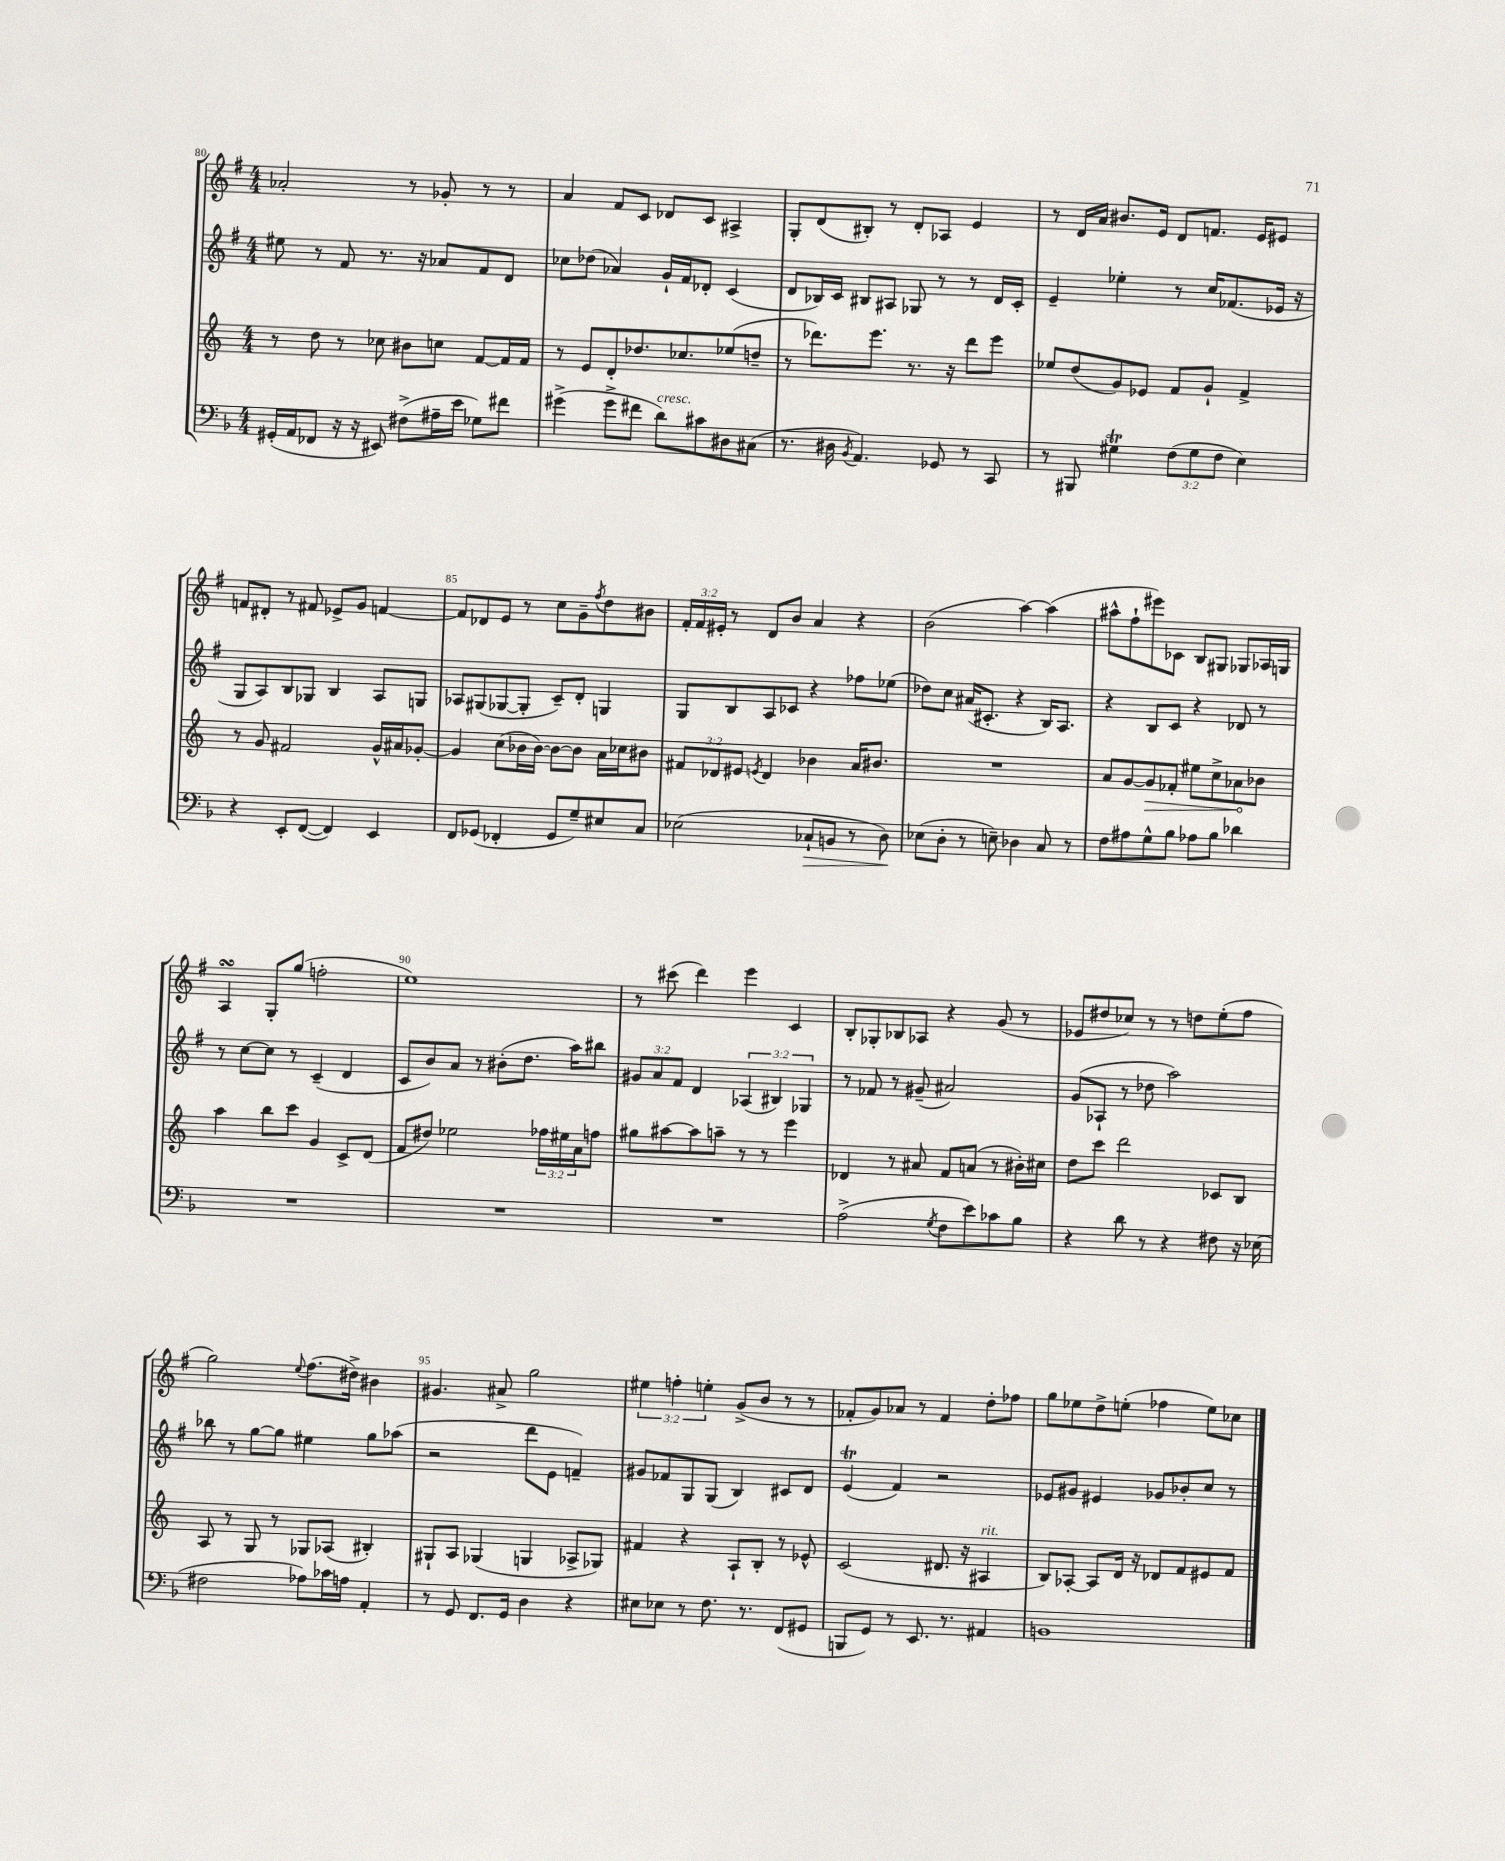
<<
\new StaffGroup <<
\new Staff = "s0" {
    \clef treble \key g \major \numericTimeSignature \time 4/4 \override Staff.TupletNumber.text = #tuplet-number::calc-fraction-text
    aes'2-. r8 ges'8-. r8 r8 |
    a'4 fis'8 c'8 des'8 c'8 ais4-> |
    g8-. d'8( bis8-.) r8 d'8-. aes8 e'4 |
    r8 d'16 a'16 bis'8. e'16 d'8 f'8. e'16 eis'8 |
    f'8 dis'8-. r8 fis'8 ees'8-> g'8 f'4~ |
    f'8 des'8 e'8 r8 c''8 g'8-- \acciaccatura { fis''8 } d''8 bis'8 |
    \tuplet 3/2 { fis'16-. fis'16 eis'16-. } r8 d'8 b'8 a'4 r4 |
    b'2( a''4~) a''4( |
    ais''8-^ fis''8-! eis'''8) ces'8 b8 gis8 ges8 aes16 g16 |
    a4\turn g8-. g''8( f''2-. |
    e''1) |
    r8 cis'''8( d'''4) e'''4 c'4 |
    b8-. ges8-. bes8 aes8 r4 g'8( r8 |
    ees'8 dis''8 ces''8) r8 r8 d''8 e''8-.( fis''8 |
    g''2) \appoggiatura { e''8 } fis''8.( dis''16->) bis'4 |
    gis'4. ais'8-> g''2 |
    \tuplet 3/2 { eis''4 f''4-. e''4-. } g'8->( b'8 r8 r8 |
    fes'8-. g'8) aes'8 r8 fes'4 d''8-. fes''8 |
    g''8 ees''8 d''8-> e''8-.( fes''4 e''8) ces''8 \bar "|." |
}
\new Staff = "s1" {
    \clef treble \key g \major \numericTimeSignature \time 4/4 \override Staff.TupletNumber.text = #tuplet-number::calc-fraction-text
    eis''8 r8 fis'8 r8. r16 aes'8 fis'8 d'8 |
    ces''8 des''8( aes'4) g'16-! fis'16 des'8-. c'4( |
    d'8 bes16) c'16 bis8 ais8 ges8 r8 r8 d'16 c'16-. |
    e'4-- ees''4-. r8 c''16 fes'8.( ees'16 r16 |
    g8 a8) b8 ges8 b4 a8 g8 |
    aes8 gis8( ges8~ ges8-. c'8--) d'8-. g4 |
    g8 b8 a8 ces'8 r4 fes''8 ees''8( |
    des''8) c''8 ais'16( cis'8.-. r4 b16) a8. |
    r4 b8 c'8 r4 des'8 r8 |
    r8 c''8~ c''8 r8 c'4--( d'4 |
    c'8 b'8) a'8 r8 bis'8-.( d''8. a''16) bis''8 |
    \tuplet 3/2 { gis'8 a'8 fis'8 } d'4 \tuplet 3/2 { aes4( bis4) ges4 } |
    r8 fes'8 r8 gis'8--( ais'2) |
    g'8( aes8-! r8 des''8 a''2) |
    bes''8 r8 g''8~ g''8 eis''4 g''8 aes''8( |
    r2 d'''8 e'8 f'4--) |
    gis'8 fes'8 g8 g8( b4) cis'8 d'8 |
    e'4\trill( fis'4) r2 |
    ees'8 gis'8 eis'4 ges'8 bes'8-. c''8 r8 \bar "|." |
}
\new Staff = "s2" {
    \clef treble \key c \major \numericTimeSignature \time 4/4 \override Staff.TupletNumber.text = #tuplet-number::calc-fraction-text
    r8 d''8 r8 ces''8 bis'8 c''8 f'8~ f'16 f'16 |
    r8 e'8 d'8-. des''8. ces''8. ees''8( d''8-- |
    r8 des'''8.) e'''8. r8. r16 des'''8 e'''8 |
    ees''8 d''8( g'8) ees'8 f'8 g'8-! f'4-> |
    r8 g'8 fis'2 g'16-^ ais'16 ges'8~-. |
    ges'4 c''8( bes'16 bes'16~) bes'8~ bes'8 a'16 ces''16 bis'8 |
    \tuplet 3/2 { fis'8 des'8 eis'8 } \acciaccatura { e'8 } des'4 bes'4 a'16 bis'8. |
    R1 |
    a'8 g'8~ \once \override Hairpin.circled-tip = ##t g'8\> fes'8-. eis''8 c''8-> aes'8\! bes'8 |
    a''4 b''8 c'''8 g'4 c'8-> d'8( |
    f'8 dis''8) ees''2 \tuplet 3/2 { fes''16 eis''16 a'16 } f''8 |
    gis''8 ais''8~ ais''8 a''8-- r8 r8 e'''4 |
    des'4 r8 ais'8 f'8 a'8( r8 bis'16-.) cis''16 |
    d''8 c'''8 d'''2 ces'8 b8 |
    a8 r8 g8 r8 ges8 aes8( bis4-.) |
    gis8-! a8 ges4( g4 aes8-> ges8) |
    fis'4 r4 a8-! b8-. r8 ees'8-^ |
    c'2( dis'8. r16 ais4^\markup { \italic "rit." } |
    b8) aes8~-. aes8 d'16 r16 des'8 f'8 eis'8 f'8 \bar "|." |
}
\new Staff = "s3" {
    \clef bass \key f \major \numericTimeSignature \time 4/4 \override Staff.TupletNumber.text = #tuplet-number::calc-fraction-text
    gis,16-.( a,16 fes,8 r16 r16 eis,8) fis8->( ais16-- e'16 ges8) fis'8 |
    gis'4->( gis'8-> fis'8 d'8^\markup { \italic "cresc." }) cis'8 dis8 cis8( |
    r8. dis16 \acciaccatura { bes,8 } a,4.) ges,8 r8 c,8 |
    r8 bis,,8 gis4\trill \tuplet 3/2 { f8( gis8 f8 } e4) |
    r4 e,8-. f,8~( f,4) e,4 |
    f,8 ges,8( fes,4-. ges,8 g8--) eis8 c8 |
    ees2( ces8-!\> b,8 r8 d8\!) |
    ees8( d8-. r8 e8--) des4 c8 r8 |
    f8 ais8 g8-^ bes8 aes8 bes8 des'4 |
    R1 |
    R1 |
    R1 |
    a2->( \acciaccatura { g8 } f8 e'8) ces'8 bes8 |
    r4 d'8 r8 r4 fis8 r16 ees16( |
    fis2 aes8) ces'16 a16 a,4-. |
    r8 g,8 f,8. g,16 d4 r4 |
    eis8 ees8 r8 f8. r8. f,8( gis,8 |
    b,,8 g,8) r8 e,8. r8. ais,4 |
    b,1 \bar "|." |
}
>>
>>
\layout { \context { \Score currentBarNumber = #80 \override BarNumber.break-visibility = ##(#f #t #t) barNumberVisibility = #(every-nth-bar-number-visible 5) } }
